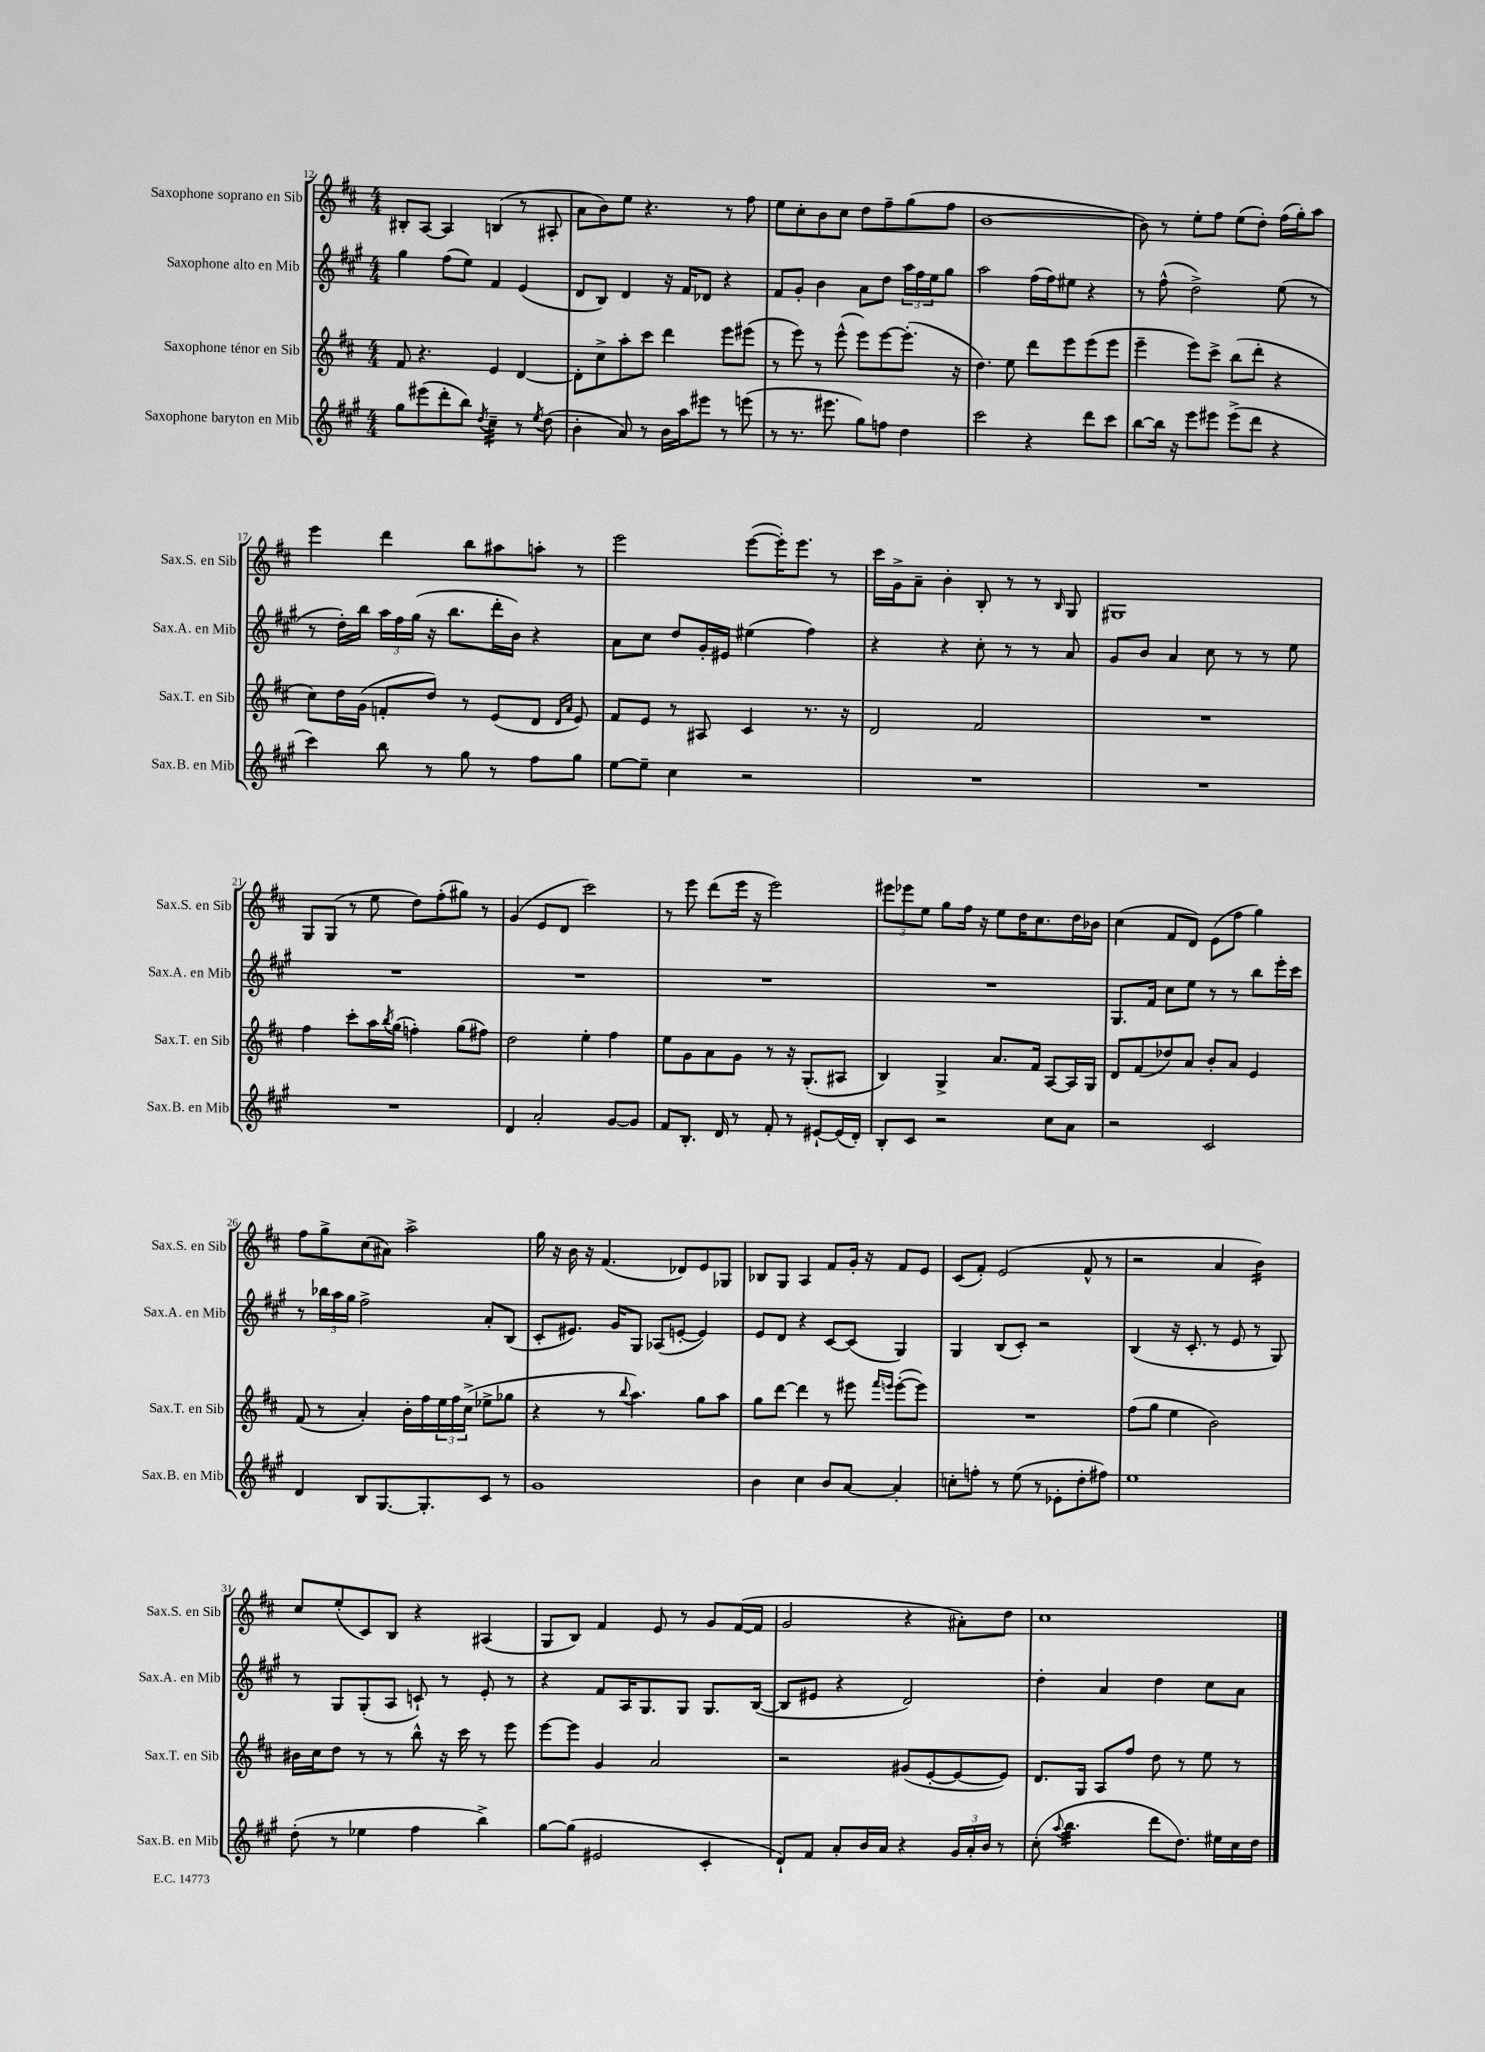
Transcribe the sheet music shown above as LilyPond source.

<<
\new StaffGroup <<
\new Staff = "s0" \with { instrumentName = "Saxophone soprano en Sib" shortInstrumentName = "Sax.S. en Sib" } {
    \clef treble \key d \major \numericTimeSignature \time 4/4
    bis8-. a8~ a4 b4( r8 ais8-. |
    a'8 b'8) e''8 r4. r8 fis''8 |
    e''8 cis''8-. b'8 cis''8 d''8 fis''8-- g''8( fis''8 |
    b'1~ |
    b'8) r8 e''8-. fis''8 e''8( d''8-.) fis''16( g''16-.) a''8 |
    e'''4 d'''4 b''8 ais''8 a''8-. r8 |
    e'''2 e'''8~( e'''16-.) e'''8. r8 |
    cis'''16 g'16-> a'8-- b'4-. b8-. r8 r8 \grace { b16 } g8 |
    gis1 |
    g8 g8( r8 e''8 d''8) fis''8-.( gis''8) r8 |
    g'4( e'8 d'8 cis'''2) |
    r8 e'''8 d'''8( e'''16 r16 e'''2) |
    \tuplet 3/2 { eis'''8 ees'''8 e''8 } g''8 fis''16 r16 e''8 d''16 cis''8. d''16 bes'16 |
    cis''4( fis'8 d'8) e'8( fis''8 g''4) |
    fis''8 g''8-> cis''8( ais'8) a''2-> |
    g''16 r16 b'16 r16 fis'4.( des'8) e'8 ges8 |
    bes8 g8 a4 fis'8 g'16-. r16 fis'8 e'8 |
    cis'8( fis'8-.) e'2( fis'8-^ r8 |
    r2 a'4 b'4:16) |
    cis''8 e''8-.( cis'8) b8 r4 ais4( |
    g8 b8) fis'4 e'8 r8 g'8 fis'16~( fis'16 |
    g'2 r4 ais'8-.) d''8 |
    cis''1 \bar "|." |
}
\new Staff = "s1" \with { instrumentName = "Saxophone alto en Mib" shortInstrumentName = "Sax.A. en Mib" } {
    \clef treble \key a \major \numericTimeSignature \time 4/4
    gis''4 fis''8( e''8) fis'4 e'4( |
    d'8 b8) d'4 r16 fis'16 des'8 r4 |
    fis'8 gis'8-. b'4 a'8 d''8 \tuplet 3/2 { a''16 fis''16 e''16 } gis''8 |
    a''2 fis''16( fis''16) eis''8 r4 |
    r8 fis''8-^( d''2->) e''8( r8 |
    r8 d''16-.) b''16 \tuplet 3/2 { a''16 fis''16 gis''16( } r16 b''8. d'''16-. b'16) r4 |
    a'8 cis''8 d''8 gis'16-. eis'16 eis''4( fis''4) |
    r4 r4 cis''8-. r8 r8 a'8 |
    gis'8 b'8 a'4 cis''8 r8 r8 e''8 |
    R1 |
    R1 |
    R1 |
    R1 |
    gis8. fis'16 cis''8 e''8 r8 r8 b''8 e'''16-. cis'''16 |
    r8 \tuplet 3/2 { bes''16 a''16 gis''16 } fis''2-> a'8-. b8( |
    cis'8-. eis'8.) gis'16 gis8 aes8( e'8~-. e'4) |
    e'8 d'8 r4 cis'8~ cis'8( gis4) |
    gis4 b8( cis'8-.) r2 |
    b4( r16 cis'8.-. r8 e'8 r8 gis8) |
    r8 gis8 gis8-.( a8 c'8-!) r8 e'8-. r8 |
    r4 fis'8 a16 gis8. gis8 gis8. b16~( |
    b8 eis'8 r4 d'2) |
    d''4-. a'4 d''4 cis''8 a'8 \bar "|." |
}
\new Staff = "s2" \with { instrumentName = "Saxophone ténor en Sib" shortInstrumentName = "Sax.T. en Sib" } {
    \clef treble \key d \major \numericTimeSignature \time 4/4
    fis'8 r4. e'4 d'4~ |
    d'8-. cis''8-> a''8-. cis'''8 d'''4 e'''8 eis'''8( |
    r8 e'''8) r8 e'''8-^( e'''8) e'''8~ e'''8.-.( r16 |
    d''4.) e''8 d'''8 e'''8 e'''8( e'''8 |
    e'''4-- e'''8) cis'''8-> b''8( d'''8-. r4 |
    cis''8) d''16 g'16( f'8-. d''8) r8 e'8( d'8 \grace { d'16 a'16 } e'8) |
    fis'8 e'8 r8 ais8 cis'4 r8. r16 |
    d'2 fis'2 |
    R1 |
    fis''4 cis'''8-. a''16 \acciaccatura { b''8 } g''16( f''4-.) g''8( fis''8) |
    d''2 e''4-. fis''4 |
    e''8 g'8 a'8 g'8 r8 r16 g8.-.( ais8 |
    b4) g4-> a'8. fis'16 a8~ a16 g16 |
    d'8 fis'8( des''8) a'8 b'8-. a'8 e'4 |
    fis'8( r8 a'4-.) b'16-. fis''16 \tuplet 3/2 { e''16 fis''16 cis''16->( } ees''8-> ges''8 |
    r4 r8 \appoggiatura { b''8 } a''4.) g''8 a''8 |
    g''8 d'''8~ d'''4 r8 eis'''8 \grace { fis'''16 e'''16 } e'''8~-.( e'''8) |
    R1 |
    fis''8( g''8 e''4 b'2) |
    bis'16 cis''16 d''8 r8 r8 b''8-^ r16 cis'''16 r8 e'''8 |
    e'''8~ e'''8 g'4 a'2 |
    r2 gis'8( e'8~-. e'8~ e'8) |
    d'8. g16 a8 fis''8 d''8 r8 e''8 r8 \bar "|." |
}
\new Staff = "s3" \with { instrumentName = "Saxophone baryton en Mib" shortInstrumentName = "Sax.B. en Mib" } {
    \clef treble \key a \major \numericTimeSignature \time 4/4
    gis''8 eis'''8( d'''8-. b''8) \acciaccatura { d''8 } cis''4:32-- r8 \acciaccatura { e''8 } d''8( |
    b'4-. a'8) r8 b'16 a''16 eis'''8 r8 e'''8( |
    r8 r8. eis'''8. gis''8) f''8 d''4 |
    cis'''2 r4 d'''8 cis'''8 |
    b''8~ b''16 r16 e'''8 eis'''8 eis'''8->( d'''8 r4 |
    cis'''4) b''8 r8 gis''8 r8 fis''8 gis''8 |
    e''8~ e''8-- cis''4 r2 |
    R1 |
    R1 |
    R1 |
    d'4 a'2-. gis'8~ gis'8 |
    fis'8 b8.-. d'16 r8 fis'8-. r8 eis'8~-! eis'16( d'16-.) |
    b8-. cis'8 r2 cis''8 a'8 |
    r2 cis'2 |
    d'4 b8 gis8.~ gis8.-. cis'8 r8 |
    gis'1 |
    b'4 cis''4 b'8 a'8~ a'4-. |
    c''8-. f''8-. r8 e''8( r8 ees'8-. d''8-. fis''8) |
    e''1 |
    d''8-.( r8 ees''4 fis''4 b''4->) |
    gis''8~ gis''8( eis'2 cis'4-. |
    d'8-!) fis'8 a'8-. b'16 a'16 r4 \tuplet 3/2 { gis'16 a'16-. b'16 } r8 |
    cis''8-.( \appoggiatura { a''8 } b''4.:32 d'''8 d''8.) eis''16 cis''16 d''16 \bar "|." |
}
>>
>>
\layout { \context { \Score currentBarNumber = #12 } }
